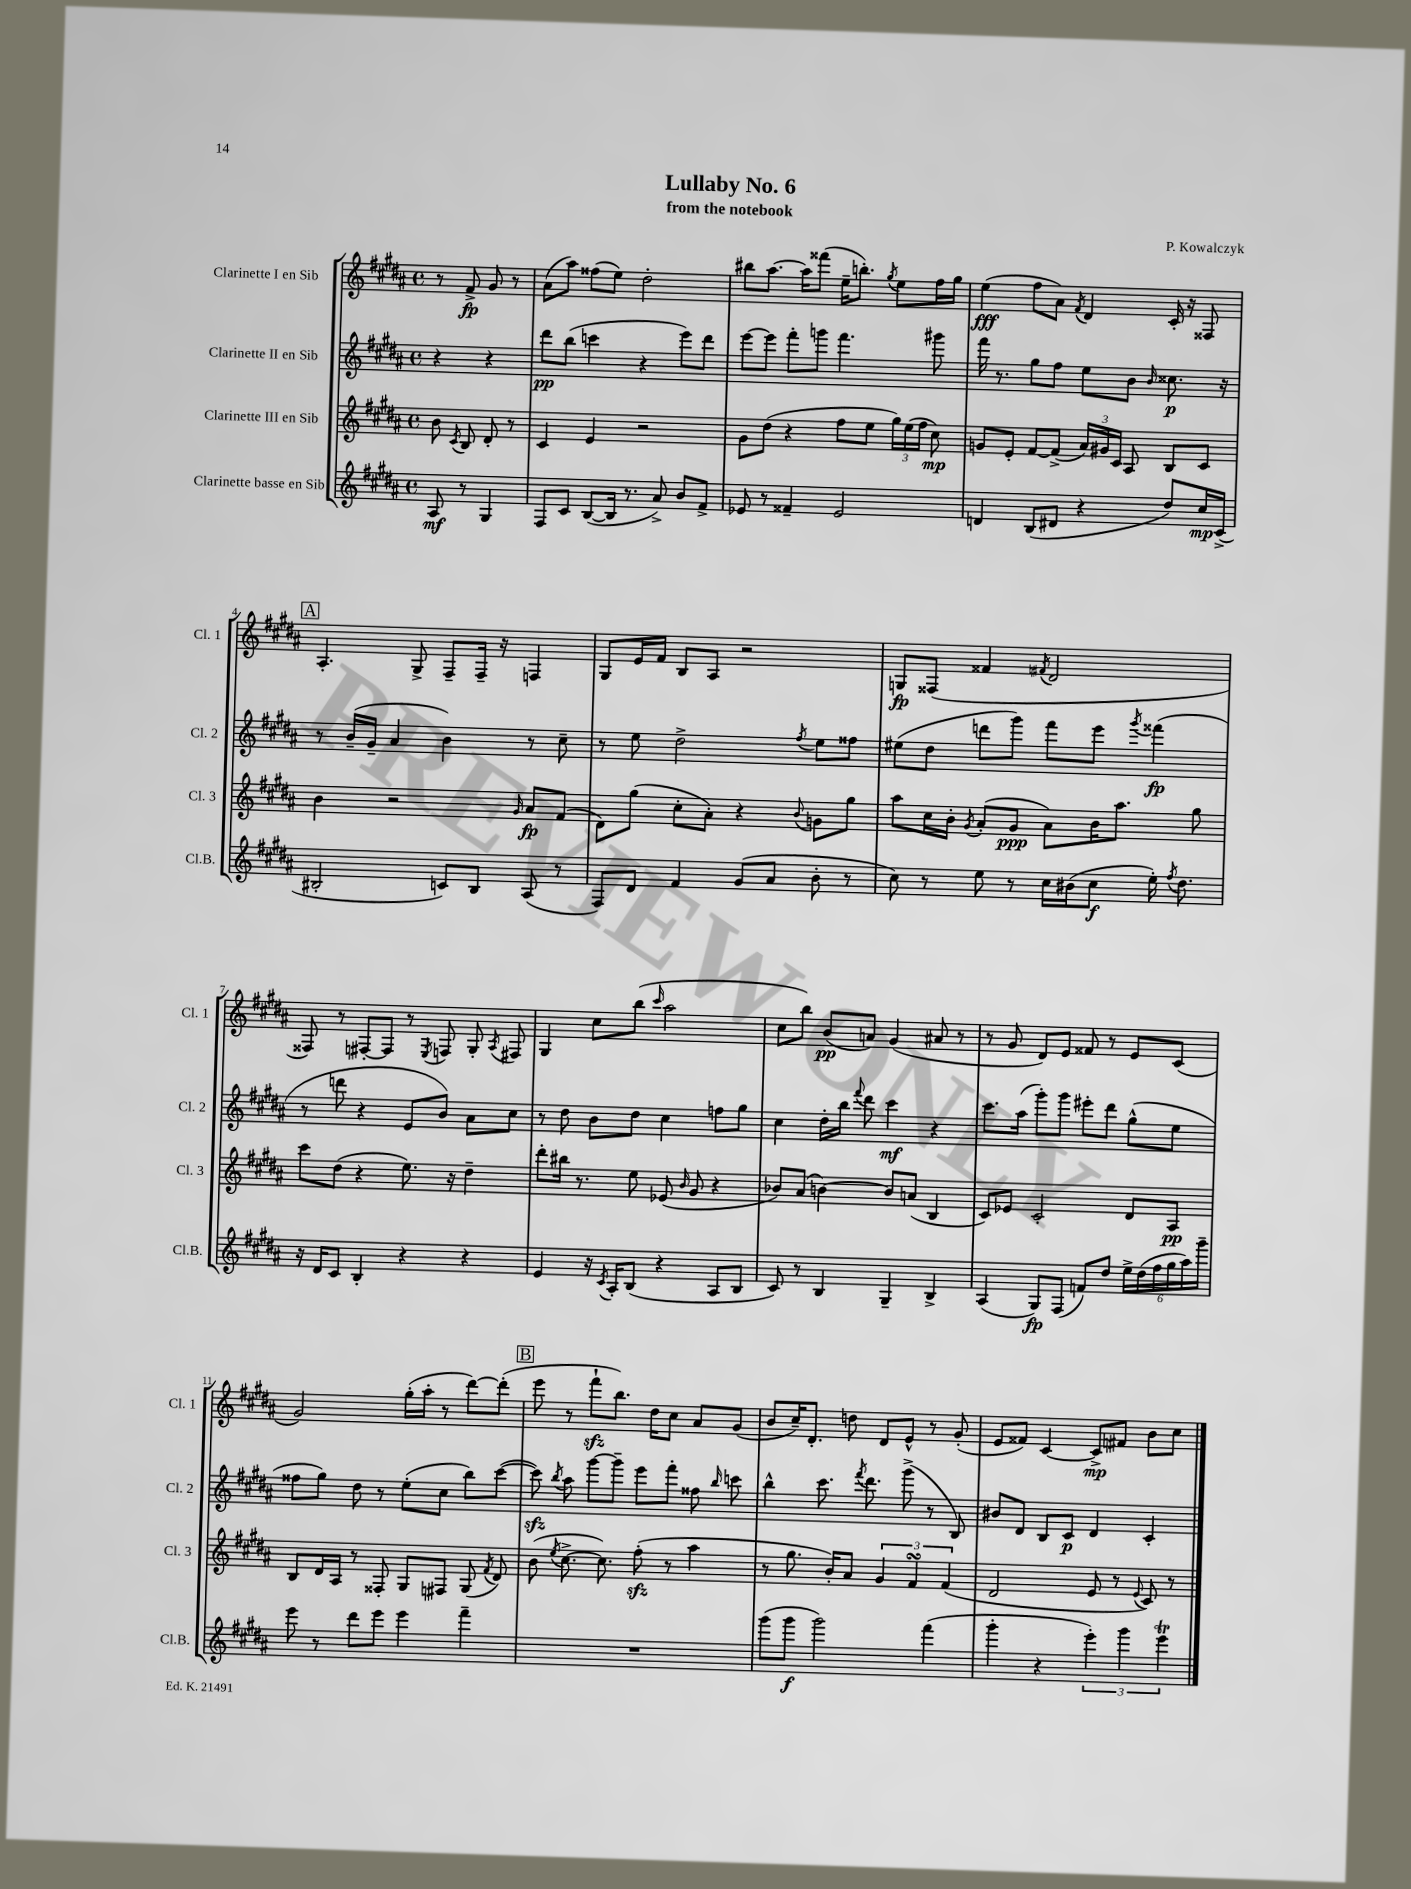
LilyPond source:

\header { title = "Lullaby No. 6" composer = "P. Kowalczyk" subtitle = "from the notebook" }
<<
\new StaffGroup <<
\new Staff = "s0" \with { instrumentName = "Clarinette I en Sib" shortInstrumentName = "Cl. 1" } {
    \clef treble \key b \major \defaultTimeSignature \time 4/4 \partial 2
    \autoBeamOff r8 fis'8->\fp gis'8 r8 |
    ais'8[( ais''8]) fisis''8[( e''8]) dis''2-. |
    bis''8[ ais''8.]~ ais''16[ fisis'''8]( e''16[-- b''8.]-.) \acciaccatura { gis''8 } e''8[ fis''16 gis''16] |
    e''4\fff( fis''8[ ais'8]) \acciaccatura { fis'8 } dis'4 cis'16-. r16 fisis8 |
    \mark \markup { \box "A" } ais4.-. gis8-> fis8[-- fis16]-- r16 f4 |
    gis8[ e'16 fis'16] b8[ ais8] r2 |
    g8[\fp fisis8]( fisis'4 \acciaccatura { fis'8 } dis'2 |
    fisis8) r8 fis8[~-. fis8] r8 \acciaccatura { e8 } f8 gis8-. \acciaccatura { ais8 } fis8 |
    gis4 cis''8[ b''8]( \grace { cis'''16 } ais''2 |
    cis''8[ b''8]) b'8[\pp( a'8]) gis'4( ais'8 r8 |
    r8 gis'8 dis'8[) e'8] fisis'8 r8 e'8[ cis'8]( |
    gis'2) gis''16[-.( ais''16]-. r8 dis'''8[~) dis'''8]-.( |
    \mark \markup { \box "B" } e'''8 r8 fis'''8[-!\sfz b''8.]) dis''16[ cis''8] ais'8[ gis'8]( |
    b'8[ cis''16--) dis'8.]-. d''8 dis'8[ e'8]-^ r8 gis'8-.( |
    e'8[ fisis'8]) cis'4~ cis'8[->\mp fis'8] b'8[ cis''8] \bar "|." |
}
\new Staff = "s1" \with { instrumentName = "Clarinette II en Sib" shortInstrumentName = "Cl. 2" } {
    \clef treble \key b \major \defaultTimeSignature \time 4/4 \partial 2
    \autoBeamOff r4 r4 |
    dis'''8[\pp b''8]( c'''4 r4 e'''8[) dis'''8] |
    e'''8[~ e'''8] fis'''8[-. g'''8] fis'''4. gis'''8 |
    fis'''16 r8. gis''8[ fis''8] e''8[ b'8] \grace { b'16 } cisis''8.\p r16 |
    \mark \markup { \box "A" } r8 b'16[--( gis'16]-- ais'4 b'4) r8 cis''8-- |
    r8 e''8 dis''2-> \acciaccatura { fis''8 } e''8[ fisis''8] |
    eis''8[( dis''8] d'''8[ gis'''8]) fis'''8[ e'''8] \acciaccatura { gis'''8 } fisis'''4\fp( |
    r8 d'''8 r4 e'8[ b'8]) ais'8[ cis''8] |
    r8 dis''8 b'8[ dis''8] cis''4 f''8[ gis''8] |
    cis''4 dis''16[-. b''16] \appoggiatura { fis'''8 } dis'''8 cis'''4\mf r4 |
    cis'''8.[ ais''16]( gis'''8[-.) gis'''8] eis'''8[-. dis'''8] gis''8[-^( e''8] |
    fisis''8[ gis''8]) dis''8 r8 e''8[-.( cis''8] b''8[) cis'''8]~( |
    \mark \markup { \box "B" } cis'''8\sfz) \acciaccatura { b''8 } ais''8 gis'''8[~ gis'''8]-- e'''8[ fis'''8]-. fisis''8 \grace { b''16 } c'''8 |
    b''4-^ cis'''8. \acciaccatura { fis'''8 } dis'''8. gis'''8->( r8 b8) |
    bis'8[ dis'8] b8[ cis'8]\p dis'4 cis'4-. \bar "|." |
}
\new Staff = "s2" \with { instrumentName = "Clarinette III en Sib" shortInstrumentName = "Cl. 3" } {
    \clef treble \key b \major \defaultTimeSignature \time 4/4 \partial 2
    \autoBeamOff b'8 \acciaccatura { cis'8 } b8 dis'8-. r8 |
    cis'4 e'4 r2 |
    gis'8[ dis''8]( r4 fis''8[ e''8] \tuplet 3/2 { gis''16[) e''16( fis''16] } cis''8\mp) |
    g'8[ e'8]-. fis'8[~ fis'8]->( \tuplet 3/2 { ais'16[) gis'16 cis'16] } ais8 b8[ cis'8] |
    \mark \markup { \box "A" } b'4 r2 \grace { gis'16 } ais'8[\fp fis'8]( |
    dis'8[) gis''8]( cis''8[-. ais'8]-.) r4 \appoggiatura { b'8 } g'8[ gis''8] |
    ais''8[ cis''16 b'16]-. \acciaccatura { gis'8 } ais'8[-.( gis'8]\ppp ais'8[) b'16 ais''8.] gis''8 |
    cis'''8[ dis''8]( r4 e''8.) r16 dis''4-- |
    dis'''8[-. bis''16] r8. e''8 ees'8( \grace { b'16 } gis'8 r4 |
    bes'8[) ais'8]( b'4~) b'8[ a'8]( b4 |
    cis'8[) ees'8] cis'2-. dis'8[ ais8]\pp |
    b8[ dis'16 ais16] r8 fisis8-. gis8[ fis8] gis8( \acciaccatura { fis'8 } dis'8) |
    \mark \markup { \box "B" } b'8( \acciaccatura { e''8 } cis''8.~-> cis''8.) fis''8-.\sfz( r8 ais''4 |
    r8 gis''8. b'16[-.) ais'8] \tuplet 3/2 { gis'4 fis'4\turn fis'4( } |
    dis'2 e'8 r8 \appoggiatura { e'8 } cis'8) r8 \bar "|." |
}
\new Staff = "s3" \with { instrumentName = "Clarinette basse en Sib" shortInstrumentName = "Cl.B." } {
    \clef treble \key b \major \defaultTimeSignature \time 4/4 \partial 2
    \autoBeamOff ais8\mf r8 gis4 |
    fis8[ cis'8] b8[~( b16] r8. ais'8->) b'8[ fis'8]-> |
    ees'8 r8 fisis'4-- ees'2 |
    d'4 b8[( dis'8] r4 dis''8[) cis''16\mp cis'16]->( |
    \mark \markup { \box "A" } bis2-. c'8[) bis8] ais8( r8 |
    fis8[) dis'8] fis'4 gis'8[( ais'8] b'8-. r8 |
    cis''8) r8 e''8 r8 cis''16[ bis'16( cis''8]\f e''16-.) \acciaccatura { fis''8 } dis''8. |
    r16 dis'16[ cis'8] b4-. r4 r4 |
    e'4 r16 \acciaccatura { cis'8 } ais16[-. b8]( r4 ais8[ b8] |
    cis'8) r8 b4 gis4-- b4-> |
    ais4( gis8[\fp) fis8]( f'8[) dis''8] \tuplet 6/4 { e''16[-> dis''16( fis''16 gis''16 ais''16) gis'''16]-- } |
    e'''8 r8 dis'''8[ e'''8] e'''4 fis'''4-- |
    \mark \markup { \box "B" } R1 |
    gis'''8[( gis'''8]\f gis'''2) fis'''4( |
    gis'''4-. r4 \tuplet 3/2 { e'''4-.) gis'''4 e'''4\trill } \bar "|." |
}
>>
>>
